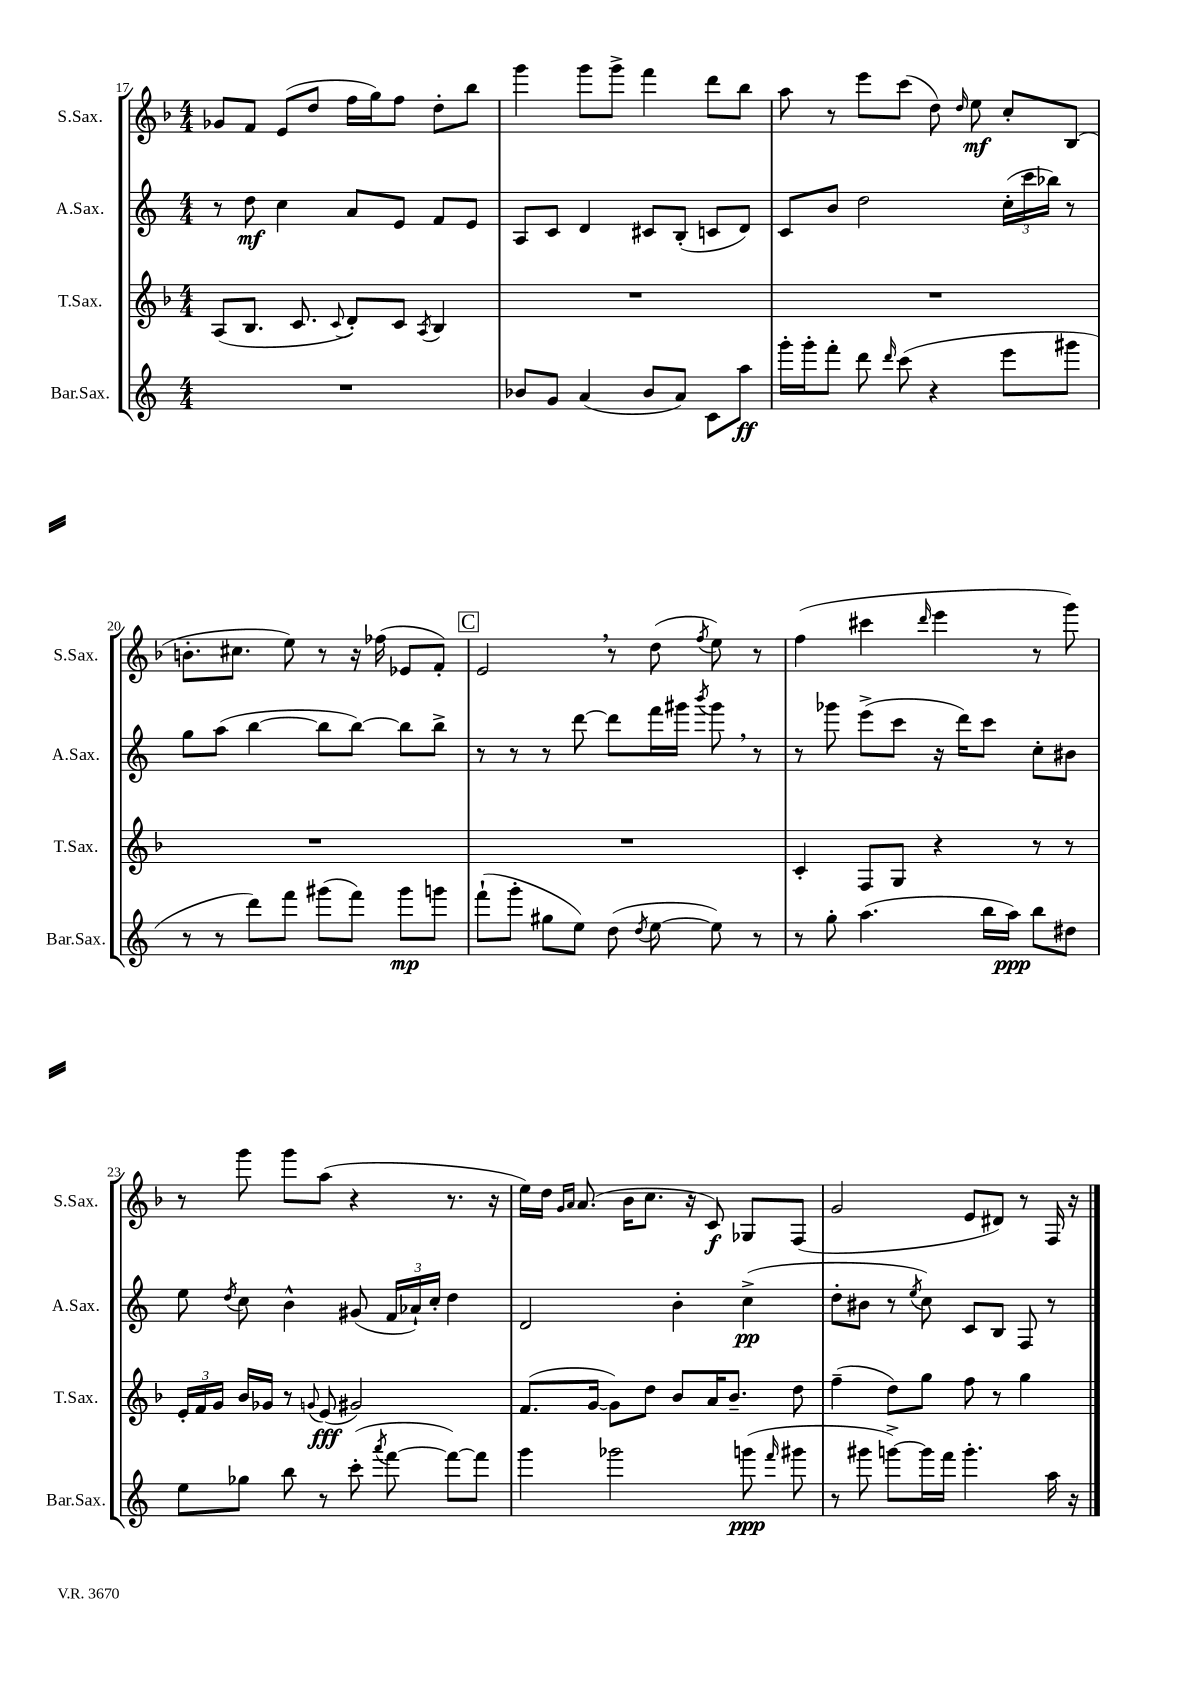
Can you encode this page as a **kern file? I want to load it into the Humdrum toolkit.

**kern	**kern	**kern	**kern
*staff4	*staff3	*staff2	*staff1
*clefG2	*clefG2	*clefG2	*clefG2
*k[]	*k[b-]	*k[]	*k[b-]
*M4/4	*M4/4	*M4/4	*M4/4
1r	(8A/L	8r	8g-/L
.	8.B-/J	8dd\	8f/J
.	.	4cc\	(8e/L
.	8.c/	.	.
.	.	.	8dd/J
.	8qqc/	.	.
.	8d'/L)	8a/L	16ff\LL
.	.	.	16gg\J)
.	8c/J	8e/J	8ff\J
.	8qA/	.	.
.	4B-/	8f/L	8dd'\L
.	.	8e/J	8bb-\J
=	=	=	=
8b-/L	1r	8A/L	4ggg\
8g/J	.	8c/J	.
(4a/	.	4d/	8ggg\L
.	.	.	8ggg^\J
8b-/L	.	8c#/L	4fff\
8a/J)	.	(8B'/J	.
8c\L	.	8c/L	8ddd\L
8aa\J	.	8d/J)	8bb-\J
=	=	=	=
16ggg'\LL	1r	8c/L	8aa\
16ggg'\J	.	.	.
8fff'\J	.	8b/J	8r
8ddd\	.	2dd\	8eee\L
16qqddd/	.	.	.
(8ccc\	.	.	(8ccc\J
4r	.	.	8dd\)
.	.	.	16qqdd/
.	.	.	8ee\
8eee\L	.	(24cc'\LL	8cc'/L
.	.	24ccc\	.
.	.	24bb-\JJ)	.
8ggg#\J	.	8r	(8B-/J
=	=	=	=
8r	1r	8gg\L	8.b'\L
8r	.	(8aa\J	.
.	.	.	8.cc#\J
8ddd\L)	.	[4bb\	.
8fff\J	.	.	8ee\)
(8ggg#\L	.	8bb\]L	8r
8fff\J)	.	[8bb\J)	16r
.	.	.	(16ff-\
8ggg#\L	.	8bb\]L	8e-/L
8ggg\J	.	8bb^\J	8f'/J)
=	=	=	=
(8fff`\L	1r	8r	2e/
8ggg'\J	.	8r	.
8gg#\L	.	8r	.
8ee\J)	.	[8ddd\	.
(8dd\	.	8ddd\]L	8r
8qdd/	.	.	.
[8ee\	.	16fff\L	(8dd\
.	.	16ggg#\JJ	.
.	.	8qbbb/	8qff/
8ee\])	.	8ggg#\	8ee\)
8r	.	8r	8r
=	=	=	=
8r	4c'/	8r	(4ff\
8gg'\	.	8ggg-\	.
(4.aa\	8F/L	(8eee^\L	4ccc#\
.	8G/J	8ccc\J	.
.	.	.	16qqddd/
.	4r	16r	4eee\
.	.	16ddd\LK)	.
16bb\LL	.	8ccc\J	.
16aa\JJ)	.	.	.
8bb\L	8r	8cc'\L	8r
8dd#\J	8r	8b#\J	8ggg\)
=	=	=	=
8ee\L	24e'/LL	8ee\	8r
.	24f/	.	.
.	24g/JJ	.	.
.	.	8qdd/	.
8gg-\J	16b-/LL	8cc\	8ggg\
.	16g-/JJ	.	.
8bb\	8r	4b^^\	8ggg\L
.	8qqg/	.	.
8r	(8e/	.	(8aa\J
(8ccc'\	2g#/)	(8g#/	4r
8qaaa/	.	.	.
[8fff\	.	24f/LL	.
.	.	24a-`/)	.
.	.	24cc'/JJ	.
8fff\_L)	.	4dd\	8.r
8fff\]J	.	.	.
.	.	.	16r
=	=	=	=
4ggg\	(8.f/L	2d/	16ee\LL)
.	.	.	16dd\JJ
.	.	.	16qqg/LL
.	.	.	16qqa/JJ
.	.	.	(8.a/
.	[16g/Jk	.	.
2ggg-\	8g\]L)	.	.
.	.	.	16b-\LK
.	8dd\J	.	8.cc\J
.	8b-/L	4b'\	.
.	.	.	16r
.	16a/K	.	8c/)
.	8.b-~/J	.	.
(8ggg\	.	(4cc^\	8G-/L
16qqfff/	.	.	.
8ggg#\	8dd\	.	(8F/J
=	=	=	=
8r	(4ff~\	8dd'\L	2g/
8ggg#\	.	8b#\J	.
[8ggg^\L)	8dd\L)	8r	.
.	.	8qee/	.
16ggg\]L	8gg\J	8cc\)	.
16fff\JJ	.	.	.
4.ggg'\	8ff\	8c/L	8e/L
.	8r	8B/J	8d#/J)
.	4gg\	8F/	8r
16aa\	.	8r	16F/
16r	.	.	16r
==	==	==	==
*-	*-	*-	*-
